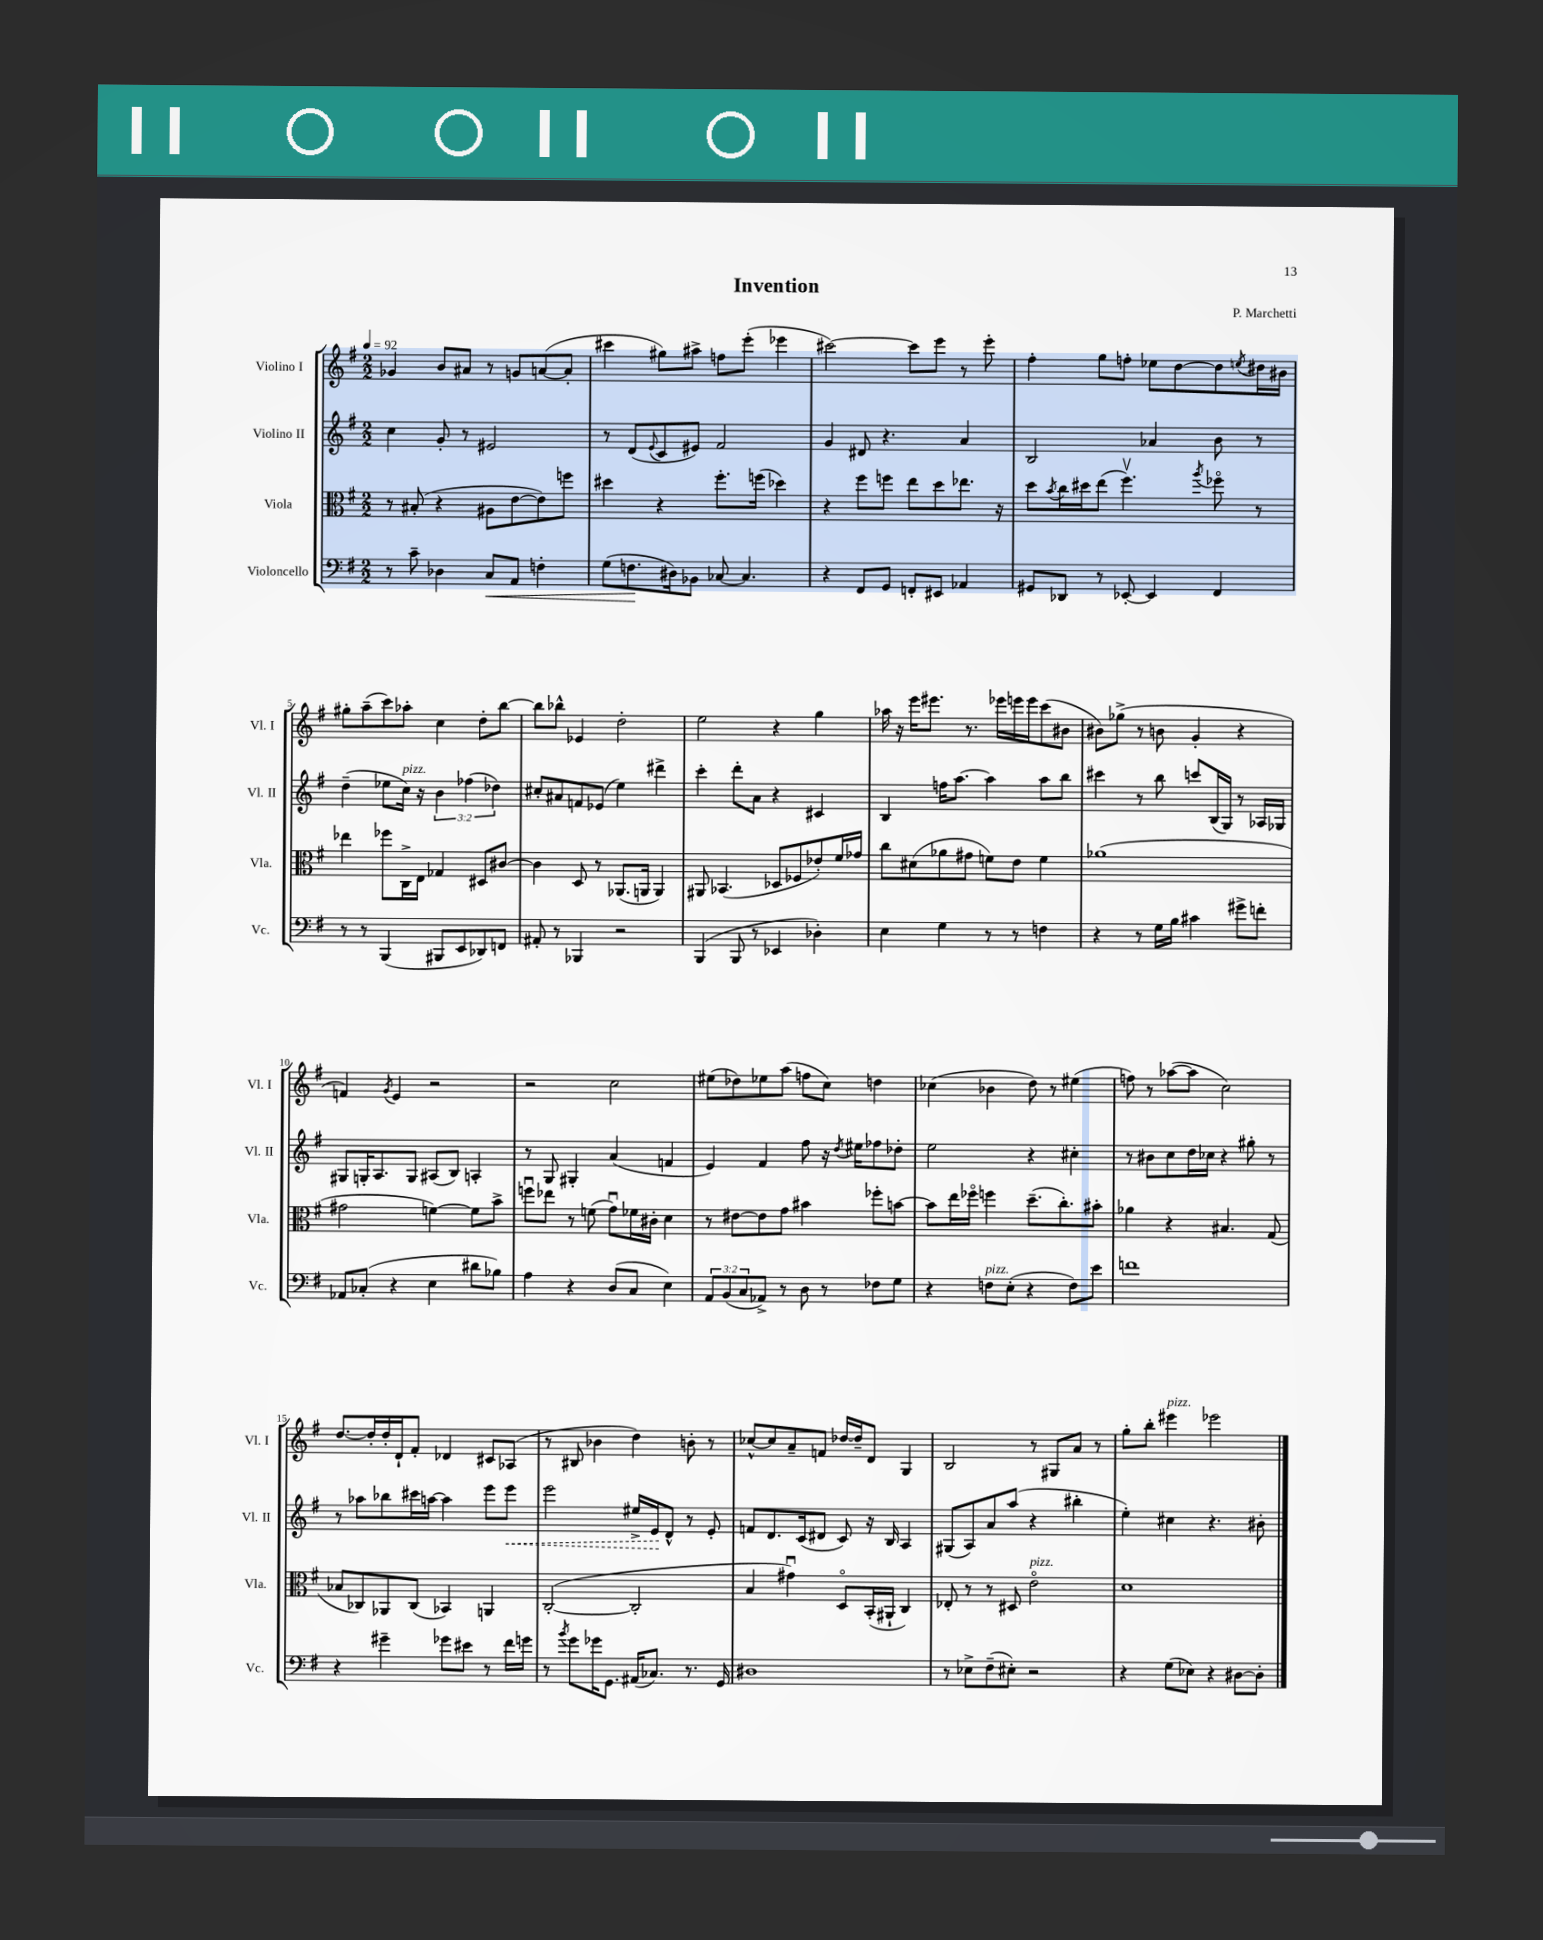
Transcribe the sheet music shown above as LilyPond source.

\header { title = "Invention" composer = "P. Marchetti" }
<<
\new StaffGroup <<
\new Staff = "s0" \with { instrumentName = "Violino I" shortInstrumentName = "Vl. I" } {
    \clef treble \key g \major \numericTimeSignature \time 2/2 \tempo 4 = 92
    ges'4 b'8 ais'8 r8 g'8 a'8~( a'8-. |
    cis'''4 gis''8) ais''8-> f''8 e'''8-.( ees'''4 |
    cis'''2~) cis'''8 e'''8 r8 e'''8-. |
    fis''4-. g''8 f''8-. ees''8 d''8~ d''8 \acciaccatura { e''8 } dis''16 bis'16 |
    gis''8-. a''8--( c'''8) aes''8-. c''4 d''8-. b''8~ |
    b''8 bes''8-^ ees'4 d''2-. |
    e''2 r4 g''4 |
    aes''16 r16 e'''16 eis'''8. r8. ees'''16 e'''16 e'''16 c'''8( bis'8 |
    bis'8) ges''8->( r8 b'8 g'4-. r4 |
    f'4) \acciaccatura { g'8 } e'4 r2 |
    r2 c''2 |
    eis''8( des''8) ees''8 a''8( f''8 c''8) d''4 |
    ces''4( bes'4 d''8) r8 eis''4( |
    f''8) r8 aes''8~( aes''8 c''2) |
    d''8.~ d''16-. d''16-. d'16-! fis'8-. des'4 cis'8 aes8( |
    r8 bis8 bes'4 d''4) b'8-. r8 |
    ces''8~-^ ces''8 a'8-- f'8 des''16~ des''16-- d'8 g4 |
    b2 r8 gis8 a'8 r8 |
    g''8-. b''8-. eis'''4^\markup { \italic "pizz." } ees'''2 \bar "|." |
}
\new Staff = "s1" \with { instrumentName = "Violino II" shortInstrumentName = "Vl. II" } {
    \clef treble \key g \major \numericTimeSignature \time 2/2 \override Staff.TupletNumber.text = #tuplet-number::calc-fraction-text
    c''4 g'8-. r8 eis'2 |
    r8 d'8( \appoggiatura { e'8 } c'8 eis'8) fis'2 |
    g'4 dis'8 r4. a'4 |
    b2 aes'4 b'8 r8 |
    d''4--( ees''8 c''16^\markup { \italic "pizz." }) r16 \tuplet 3/2 { b'4 fes''4( des''4) } |
    cis''8-. ais'8 f'8 ees'8( e''4) dis'''4-> |
    c'''4-. d'''8-. a'8 r4 cis'4 |
    b4 f''16 a''8.~ a''4 a''8 b''8 |
    cis'''4 r8 b''8 c'''8 b16( g16) r8 aes16 ges16 |
    gis8 g16-. a8. g8 ais8( b8) a4-. |
    r8 g8 gis4-. a'4( f'4 |
    e'4) fis'4 fis''8 r16 \acciaccatura { d''8 } eis''16 fes''8 des''8-. |
    e''2 r4 cis''4-. |
    r8 bis'8 c''8 d''16 ces''16 r4 gis''8-. r8 |
    r8 aes''8 bes''8 cis'''16 a''16~ a''4 e'''8 \once \override Hairpin.style = #'dashed-line e'''8\< |
    e'''2 eis''16-> e'16\! d'8-^ r8 e'8-. |
    f'8 d'8. c'16( dis'8 c'8) r16 b16 a4 |
    gis8( a8) a'8 a''8( r4 bis''4-. |
    e''4-.) cis''4 r4. bis'8-. \bar "|." |
}
\new Staff = "s2" \with { instrumentName = "Viola" shortInstrumentName = "Vla." } {
    \clef alto \key g \major \numericTimeSignature \time 2/2
    r8 bis8-.( r4 ais8 e'8~ e'8) f''8 |
    dis''4 r4 fis''8.-. f''16( des''4) |
    r4 fis''8 f''8 e''8 d''8 ees''8. r16 |
    d''8 \acciaccatura { b'8 } c''16 dis''16 e''8( fis''4.\upbow) \acciaccatura { a''8 } fes''8\flageolet r8 |
    ees''4 fes''8 c16-> e16 ges4 dis8 cis'8~ |
    cis'4 d8 r8 aes,8.( a,16 a,4) |
    ais,8 bes,4.( des8 fes8 ees'8-.) fis'16 ges'16 |
    c''8 dis'8( aes'8 gis'8 f'8) e'8 f'4 |
    aes'1( |
    gis'2 f'4~) f'8 b'8-> |
    f''8\downbow ees''8 r8 f'8( g'8\downbow) fes'16 cis'16-. d'4 |
    r8 eis'8~ eis'8 g'8 bis'4 fes''8-. b'8~ |
    b'8 e''16 fes''16\flageolet f''4 d''8.--( c''8.-.) bis'8-. |
    aes'4 r4 bis4. g8( |
    bes8 ces8) aes,8 ces8( bes,4) a,4 |
    c2~-.( c2-. |
    b4 gis'4\downbow) d8\flageolet b,16-.( ais,16-! c4) |
    ees8-. r8 r8 dis8 e'2\flageolet^\markup { \italic "pizz." } |
    d'1 \bar "|." |
}
\new Staff = "s3" \with { instrumentName = "Violoncello" shortInstrumentName = "Vc." } {
    \clef bass \key g \major \numericTimeSignature \time 2/2 \override Staff.TupletNumber.text = #tuplet-number::calc-fraction-text
    r8 c'8-- des4 c8\< a,8 f4-. |
    g8( f8.\! dis16) bes,8 ces8~ ces4. |
    r4 fis,8 g,8 f,8-. eis,8 aes,4 |
    gis,8 des,8 r8 ees,8~-. ees,4 fis,4 |
    r8 r8 b,,4( bis,,8 e,8 des,8) f,8 |
    ais,8-. r8 bes,,4 r2 |
    b,,4( b,,8 r8 ees,4 des4-.) |
    e4 g4 r8 r8 f4 |
    r4 r8 g16 b16 cis'4 gis'8-> f'8-. |
    aes,8 ces8-.( r4 e4 dis'8 bes8) |
    a4 r4 d8( c8 e4) |
    \tuplet 3/2 { a,8 b,8( c8 } aes,8->) r8 d8 r8 fes8 g8 |
    r4 f8^\markup { \italic "pizz." } e8-.( r4 f8) e'8 |
    f'1 |
    r4 gis'4-- ges'8 eis'8 r8 fis'16 g'16 |
    r8 \acciaccatura { b'8 } g'8 ges'16 g,8. ais,16( ces8.) r8. g,16 |
    dis1 |
    r8 ees8-> fis8--( eis8-.) r2 |
    r4 g8( ees8) r4 dis8~ dis8-. \bar "|." |
}
>>
>>
